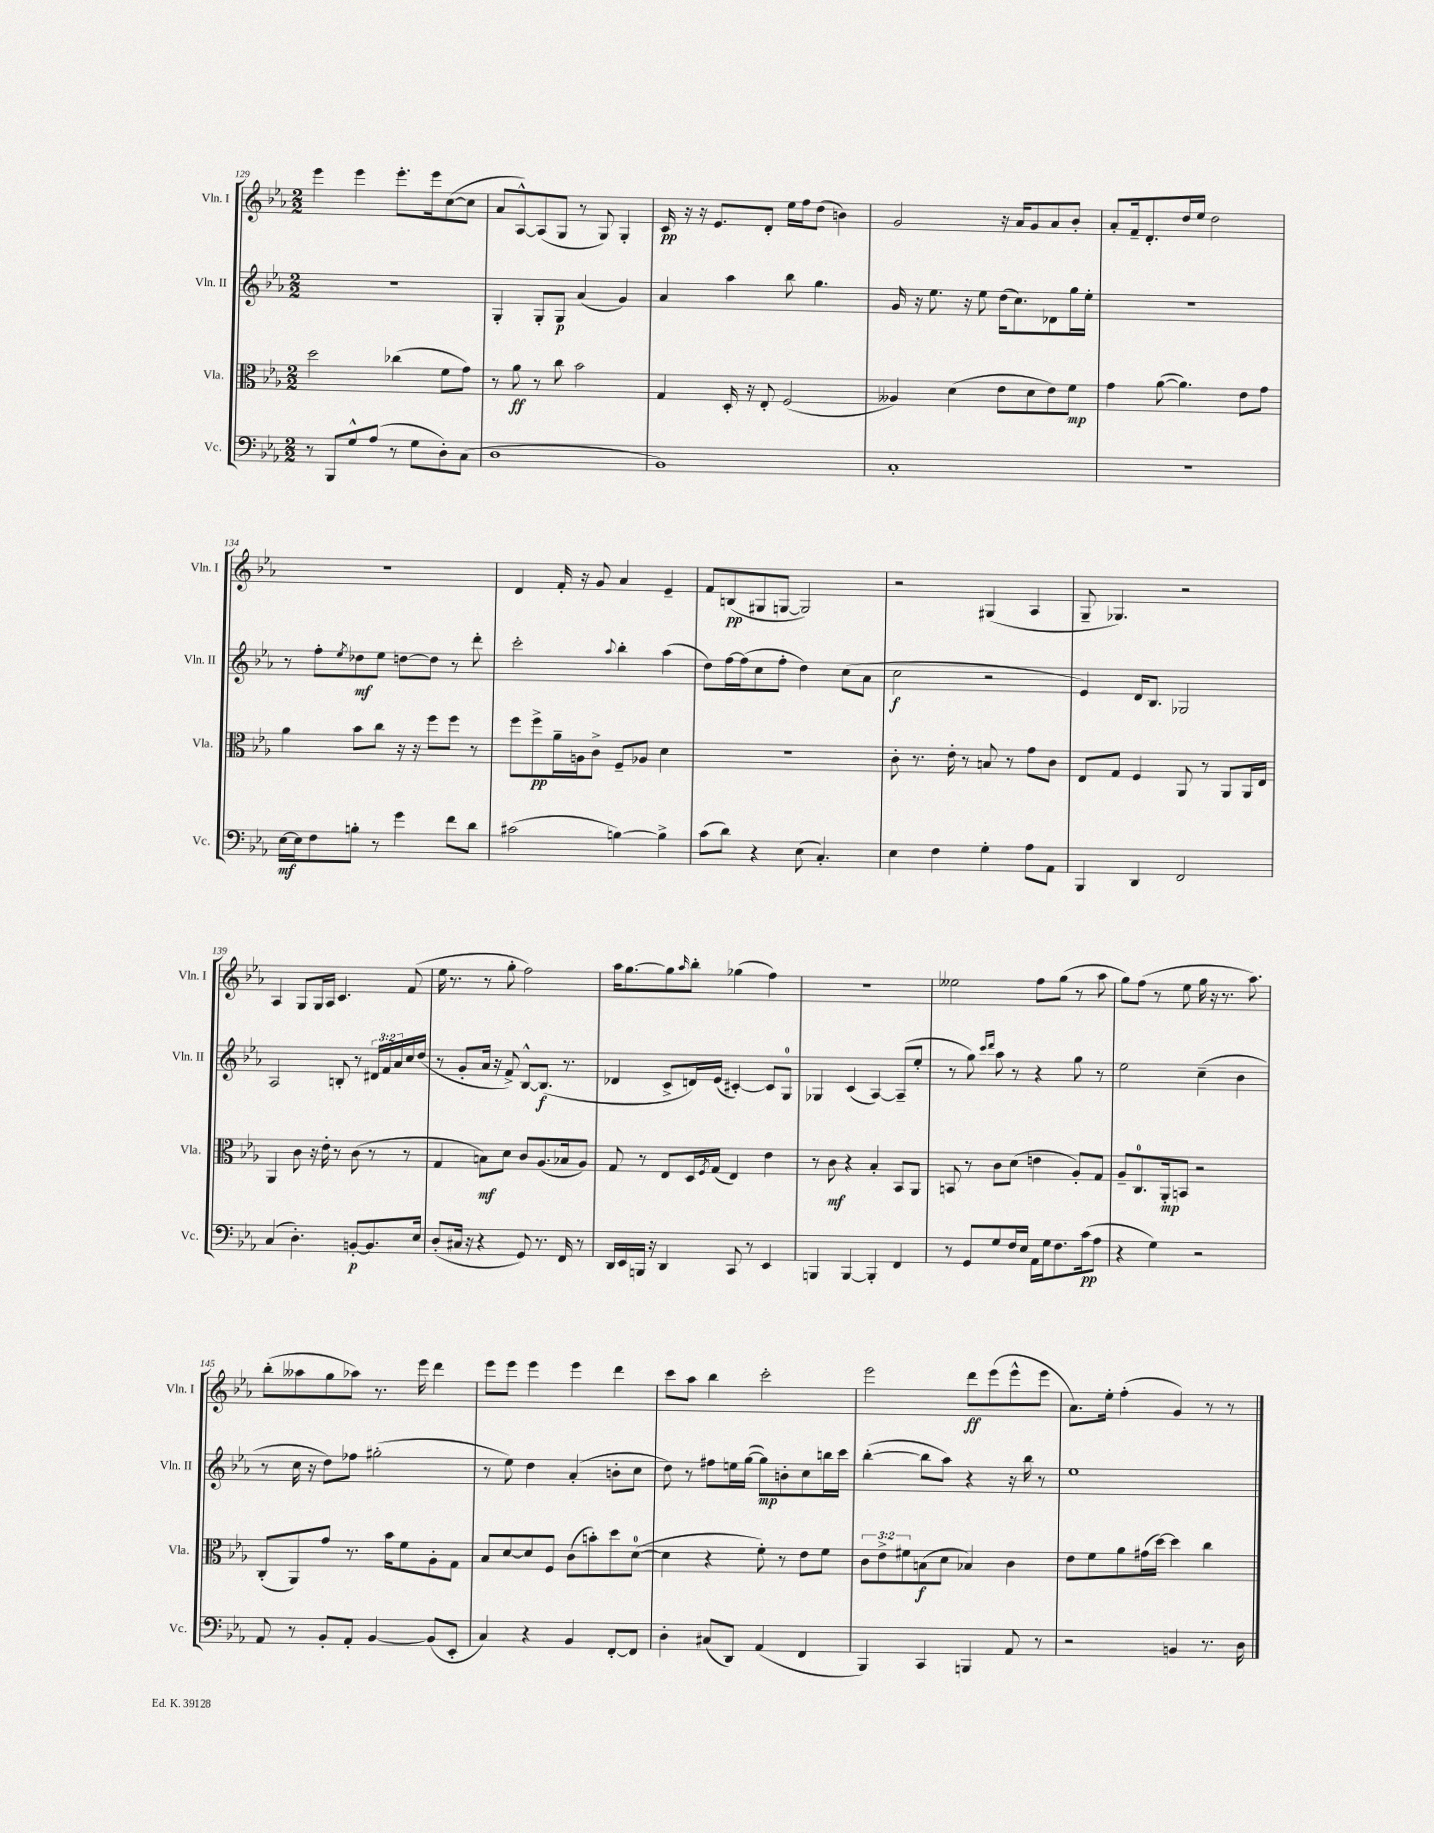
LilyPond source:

<<
\new StaffGroup <<
\new Staff = "s0" \with { instrumentName = "Vln. I" shortInstrumentName = "Vln. I" } {
    \clef treble \key ees \major \numericTimeSignature \time 2/2
    ees'''4 ees'''4 ees'''8.-. ees'''16 c''8~( c''8 |
    aes'8 aes8~-^) aes8( g8 r8 g8) g4-. |
    c'16\pp r16 r16 ees'8. d'8-. ees''16 f''16 d''8( b'4) |
    g'2 r16 aes'16 g'8 aes'8 bes'8-. |
    aes'8-. f'16-- d'8.-. d''16 ees''16 d''2 |
    r1 |
    d'4 f'16-. r16 g'8 aes'4 ees'4-- |
    f'8 b8\pp( gis8 g8~ g2) |
    r2 gis4( aes4 |
    g8-- ges4.) r2 |
    aes4 g8 g16 aes16 c'4. f'8( |
    ees''16 r8. r8 g''8-. f''2) |
    aes''16 g''8.~ g''8 \grace { aes''16 } bes''8-. ges''4( f''4) |
    r1 |
    eeses''2 f''8 g''8( r8 aes''8 |
    g''8) f''8( r8 ees''8 g''16 r16 r8. aes''8.) |
    bes''8-.( aeses''8 g''8 aes''8) r8. ees'''16 d'''4 |
    ees'''8 ees'''8 ees'''4 ees'''4 d'''4 |
    c'''8 aes''8 bes''4 c'''2-. |
    ees'''2 d'''8\ff ees'''8( ees'''8-^ ees'''8 |
    aes'8.) ees''16-. f''4-.( g'4) r8 r8 \bar "|." |
}
\new Staff = "s1" \with { instrumentName = "Vln. II" shortInstrumentName = "Vln. II" } {
    \clef treble \key ees \major \numericTimeSignature \time 2/2 \override Staff.TupletNumber.text = #tuplet-number::calc-fraction-text
    r1 |
    g4-. g8-. g8\p aes'4( g'4) |
    aes'4 aes''4 bes''8 g''4. |
    g'16 r16 ees''8. r16 ees''8 d''16( c''8.) des'8 g''16 ees''16-. |
    r1 |
    r8 f''8-. \acciaccatura { ees''8 } des''8\mf ees''8 d''8~ d''8 r8 d'''8-. |
    c'''2-. \appoggiatura { aes''8 } bes''4-. aes''4( |
    d''8) f''16~ f''16( c''8 f''8-. d''4) c''8( aes'8 |
    c''2\f r2 |
    ees'4) d'16 bes8. ges2 |
    aes2 b8-. r8 \tuplet 3/2 { dis'16 f'16 aes'16 } c''16 d''16( |
    r8 g'8-. aes'16 r16 f'8->) bes8~-^ bes8.\f( r8. |
    des'4 c'8-> d'16) ees'16( cis'4~-.) cis'8 g8-0 |
    ges4 c'4( aes4~) aes8--( ees''8-. |
    r8 g''8) \grace { c'''16 d'''16 } aes''8 r8 r4 g''8 r8 |
    ees''2 c''4--( bes'4 |
    r8 c''16 r16 d''8) fes''8 gis''2-.( |
    r8 ees''8) d''4 aes'4-.( b'8-. c''8 |
    d''8) r8 fis''8 e''16 g''16~( g''8\mp) b'8-. c''8 b''16 c'''16 |
    bes''4~-.( bes''8 aes''8) r4 r16 bes''16 r8 |
    ees''1 \bar "|." |
}
\new Staff = "s2" \with { instrumentName = "Vla." shortInstrumentName = "Vla." } {
    \clef alto \key ees \major \numericTimeSignature \time 2/2 \override Staff.TupletNumber.text = #tuplet-number::calc-fraction-text
    d''2 ces''4( f'8 g'8) |
    r8 aes'8\ff r8 c''8 bes'2 |
    g4 d16-. r16 ees8-. f2( |
    aeses4) d'4( ees'8 d'8 ees'8) f'8\mp |
    g'4 aes'8~( aes'4.) ees'8 g'8 |
    aes'4 bes'8 c''8 r16 r16 f''8 f''8 r8 |
    f''8 f''8->\pp aes'16-- a16 c'8-> f8-- aes8 d'4 |
    r1 |
    c'8-. r8. ees'16-. r8 b8 r8 g'8 c'8 |
    ees8 g8 f4 aes,8 r8 aes,8 aes,16 ees16 |
    aes,4 c'8 r16 ees'16-. r8 c'8( r8 r8 |
    g4 b8\mf) d'8 c'8 aes8.( bes16 aes8) |
    g8 r8 ees8 d16 \acciaccatura { f8 } g16( ees4) ees'4 |
    r8 c'8\mf r4 bes4-. bes,8 aes,8 |
    b,8 r8 c'8 d'8( e'4 aes8-.) g8 |
    aes8-- c8.-0 aes,16-.\mp b,8 r2 |
    c8-.( aes,8) g'8 r8. bes'16 f'8 aes8-. g8 |
    bes8 d'8~ d'8 f8 c'8( b'8-.) d''8 d'8-0~( |
    d'4 r4 f'8-.) r8 ees'8 f'8 |
    \tuplet 3/2 { c'8 ees'8-> fis'8 } b8\f( d'8 bes4) c'4 |
    ees'8 f'8 aes'8 gis'16( d''16~) d''4 c''4 \bar "|." |
}
\new Staff = "s3" \with { instrumentName = "Vc." shortInstrumentName = "Vc." } {
    \clef bass \key ees \major \numericTimeSignature \time 2/2
    r8 bes,,8 g8-^ aes8( r8 g8 d8-.) c8( |
    d1 |
    bes,1) |
    c1-. |
    R1 |
    ees16~\mf ees16 f8 b8-. r8 g'4 f'8 d'8 |
    cis'2( b4~) b4-> |
    c'8( d'8) r4 ees8( c4.-.) |
    ees4 f4 g4-. aes8 aes,8 |
    bes,,4 d,4 f,2 |
    c4( d4.-.) b,8~-.\p b,8. ees16 |
    d8-.( cis16 r16 r4 g,8) r8. f,16 r8 |
    d,16 ees,16 b,,16 r16 d,4 c,8 r8 ees,4 |
    b,,4 b,,4~ b,,4-. f,4 |
    r8 g,8 g8 f16 ees16 aes,16 g16 f8. c'16\pp( aes8 |
    r4 g4) r2 |
    aes,8 r8 bes,8-. aes,8-. bes,4~ bes,8( ees,8-. |
    c4) r4 bes,4 f,8~-. f,8 |
    d4-. cis8( d,8) aes,4( f,4 |
    bes,,4) c,4 b,,4 aes,8 r8 |
    r2 b,4 r8. d16 \bar "|." |
}
>>
>>
\layout { \context { \Score currentBarNumber = #129 } }
